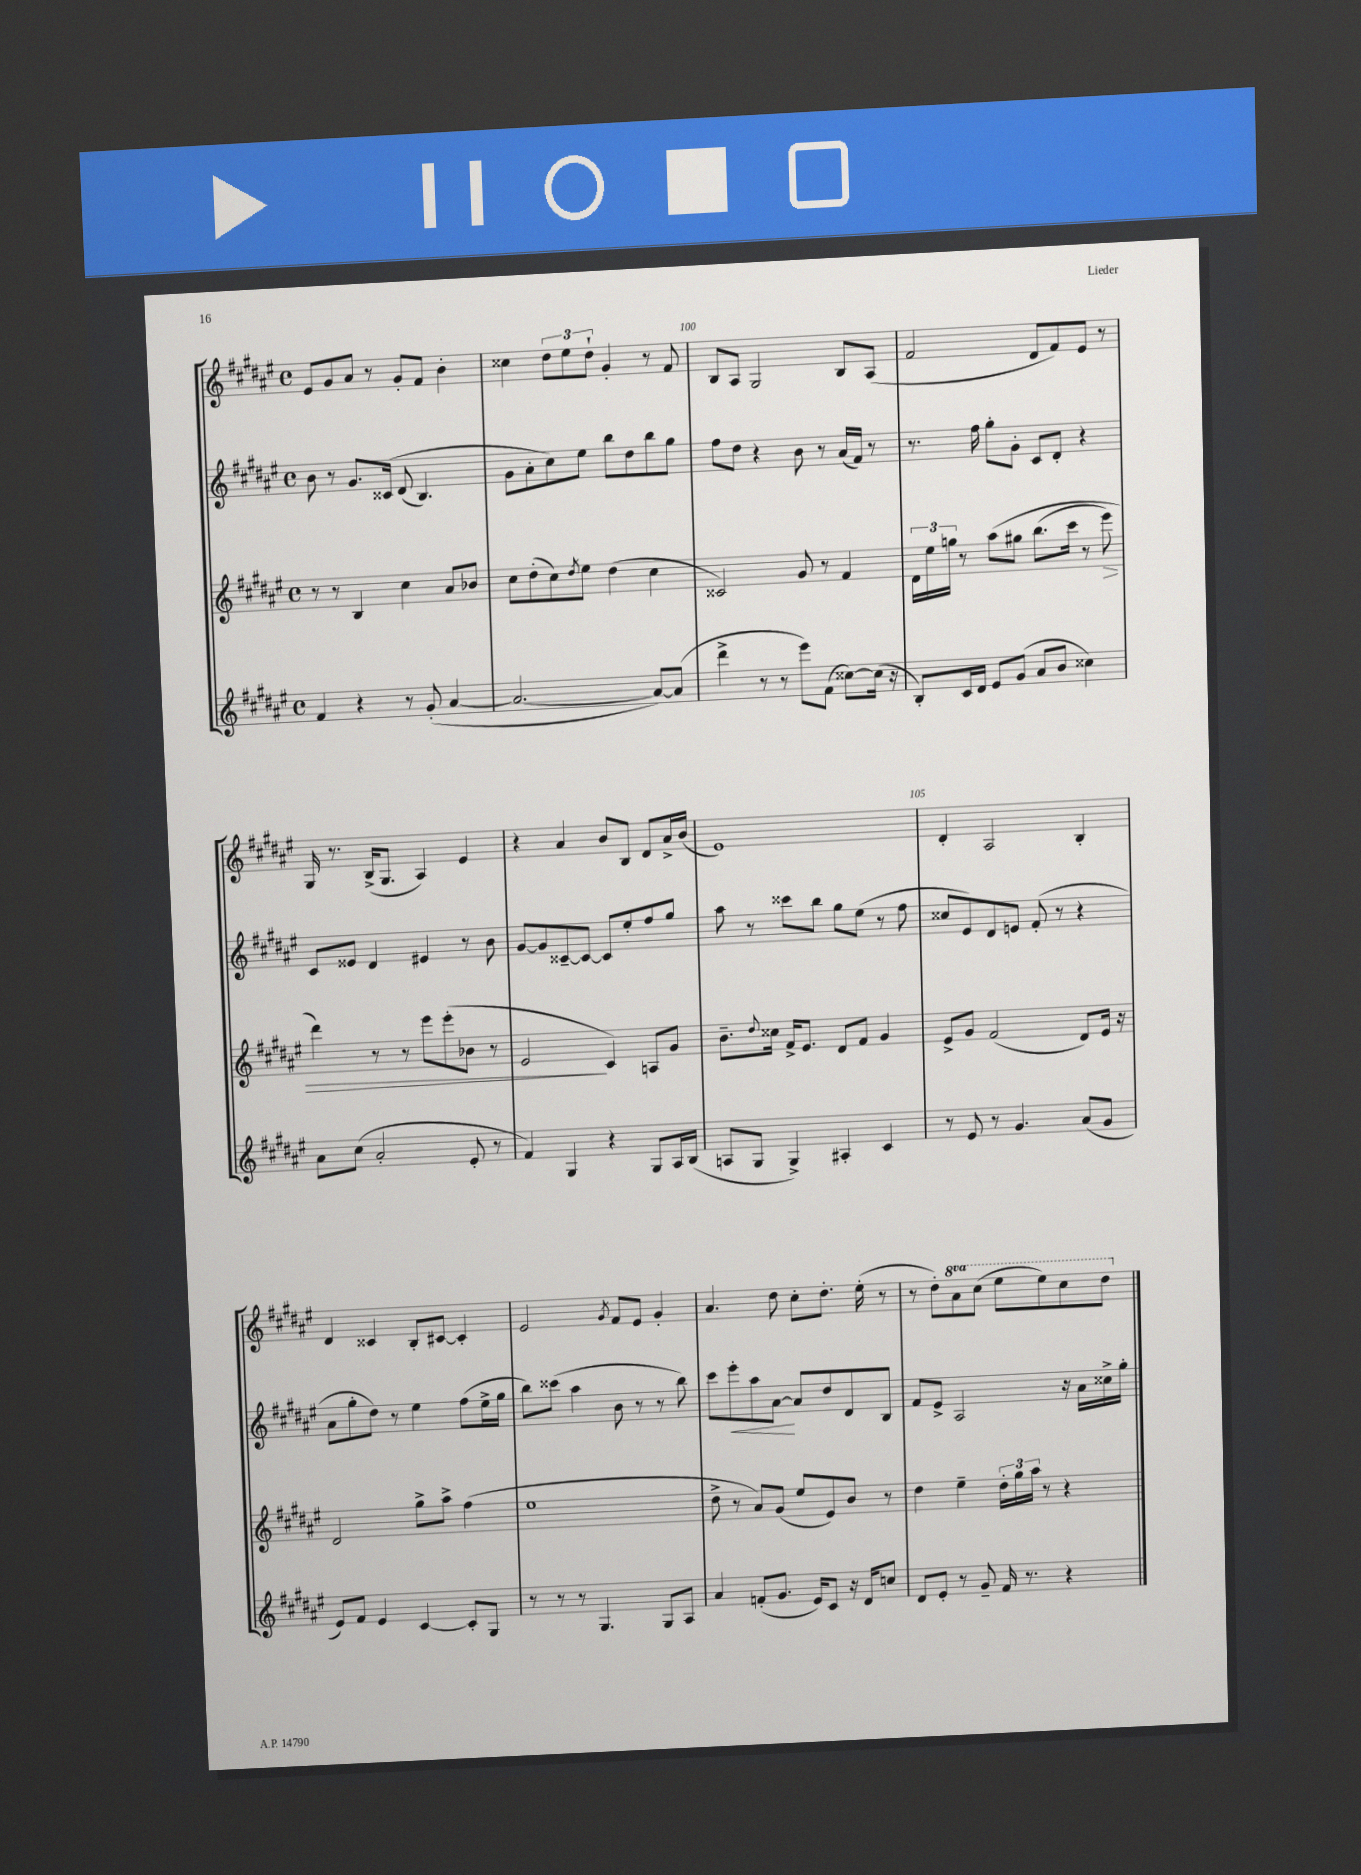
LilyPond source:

<<
\new StaffGroup <<
\new Staff = "s0" {
    \clef treble \key fis \major \defaultTimeSignature \time 4/4 \set Staff.ottavationMarkups = #ottavation-simple-ordinals
    eis'8 gis'8 ais'8 r8 gis'8-. fis'8 b'4-. |
    cisis''4 \tuplet 3/2 { dis''8 eis''8 dis''8-! } gis'4-. r8 fis'8 |
    b8 ais8 gis2 b8 ais8( |
    fis'2 dis'8 fis'8) eis'8 r8 |
    gis16 r8. b16->( gis8. ais4) eis'4 |
    r4 ais'4 b'8 b8 dis'8 ais'16-> b'16( |
    eis'1) |
    dis'4-. ais2 b4-. |
    dis'4 cisis'4 b8-. cis'8~ cis'4-. |
    eis'2 \acciaccatura { gis'8 } fis'8 eis'8 gis'4-. |
    ais'4. dis''8 cis''8-. dis''8.-. eis''16-.( r8 |
    r8 dis''8-.) \ottava #1 ais''8 cis'''8( eis'''8 eis'''8) cis'''8 dis'''8 \ottava #0 \bar "|." |
}
\new Staff = "s1" {
    \clef treble \key fis \major \defaultTimeSignature \time 4/4
    b'8 r8 gis'8. cisis'16\( dis'8( b4.) |
    gis'8 ais'8-. cis''8\) eis''8 b''8 dis''8 b''8 gis''8 |
    fis''8 dis''8 r4 b'8 r8 ais'16( fis'16) r8 |
    r8. fis''16 gis''8-. gis'8-. cis'8 dis'8-. r4 |
    cis'8 eisis'8 dis'4 eis'4 r8 b'8 |
    gis'8~ gis'8 cisis'8~-- cisis'8~ cisis'8 eis''8-. fis''8 gis''8 |
    ais''8 r8 cisis'''8 b''8 gis''8 eis''8( r8 fis''8 |
    cisis''8 eis'8) dis'8 e'8 fis'8-.( r8 r4 |
    ais'8 gis''8-. dis''8) r8 eis''4 fis''8( eis''16-> gis''16 |
    b''8) cisis'''8( ais''4 b'8 r8 r8 b''8) |
    cis'''8 eis'''8-.\< ais''8 ais'8~\! ais'8 dis''8 dis'8 b8 |
    fis'8 eis'8-> ais2 r16 ais'16 cisis''16-> gis''16-. \bar "|." |
}
\new Staff = "s2" {
    \clef treble \key fis \major \defaultTimeSignature \time 4/4
    r8 r8 b4 cis''4 ais'8 bes'8 |
    cis''8 dis''8-.( cis''8) \acciaccatura { dis''8 } eis''8 dis''4( cis''4 |
    cisis'2) gis'8 r8 fis'4 |
    \tuplet 3/2 { dis'16 eis''16 g''16 } r8 ais''8\( gis''8 b''8.( cis'''16 r8 eis'''8\>) |
    dis'''4\) r8 r8 eis'''8 eis'''8-.( bes'8 r8 |
    eis'2\! cis'4) a8 gis'8 |
    b'8.-- \appoggiatura { dis''8 } cisis''16 fis'16-> eis'8. dis'8 fis'8 gis'4 |
    eis'8-> gis'8 fis'2( dis'8) eis'16 r16 |
    dis'2 gis''8-> ais''8-> fis''4( |
    eis''1 |
    dis''8-> r8 ais'8) gis'8( eis''8 eis'8) b'8 r8 |
    dis''4 eis''4-- \tuplet 3/2 { dis''16-. gis''16 ais''16 } r8 r4 \bar "|." |
}
\new Staff = "s3" {
    \clef treble \key fis \major \defaultTimeSignature \time 4/4
    fis'4 r4 r8 gis'8-.( ais'4~ |
    ais'2.~ ais'8~) ais'8( |
    dis'''4-> r8 r8 eis'''8) fis'8( cisis''8~) cisis''16( r16 |
    b8-.) cis'16 dis'16 eis'8 gis'8( ais'8 b'8 cisis''4) |
    ais'8 cis''8( ais'2-. eis'8-. r8 |
    fis'4) gis4 r4 gis8 ais16 b16( |
    a8 gis8 gis4->) ais4-. cis'4 |
    r8 eis'8 r8 gis'4. ais'8( gis'8 |
    eis'8) fis'8 eis'4 cis'4~ cis'8-. gis8 |
    r8 r8 r8 gis4. gis8 ais8 |
    ais'4 f'8-.( gis'8. eis'16) cis'8 r16 dis'16 c''8 |
    dis'8 eis'8-. r8 gis'8-- fis'16 r8. r4 \bar "|." |
}
>>
>>
\layout { \context { \Score currentBarNumber = #98 \override BarNumber.break-visibility = ##(#f #t #t) barNumberVisibility = #(every-nth-bar-number-visible 5) } }
